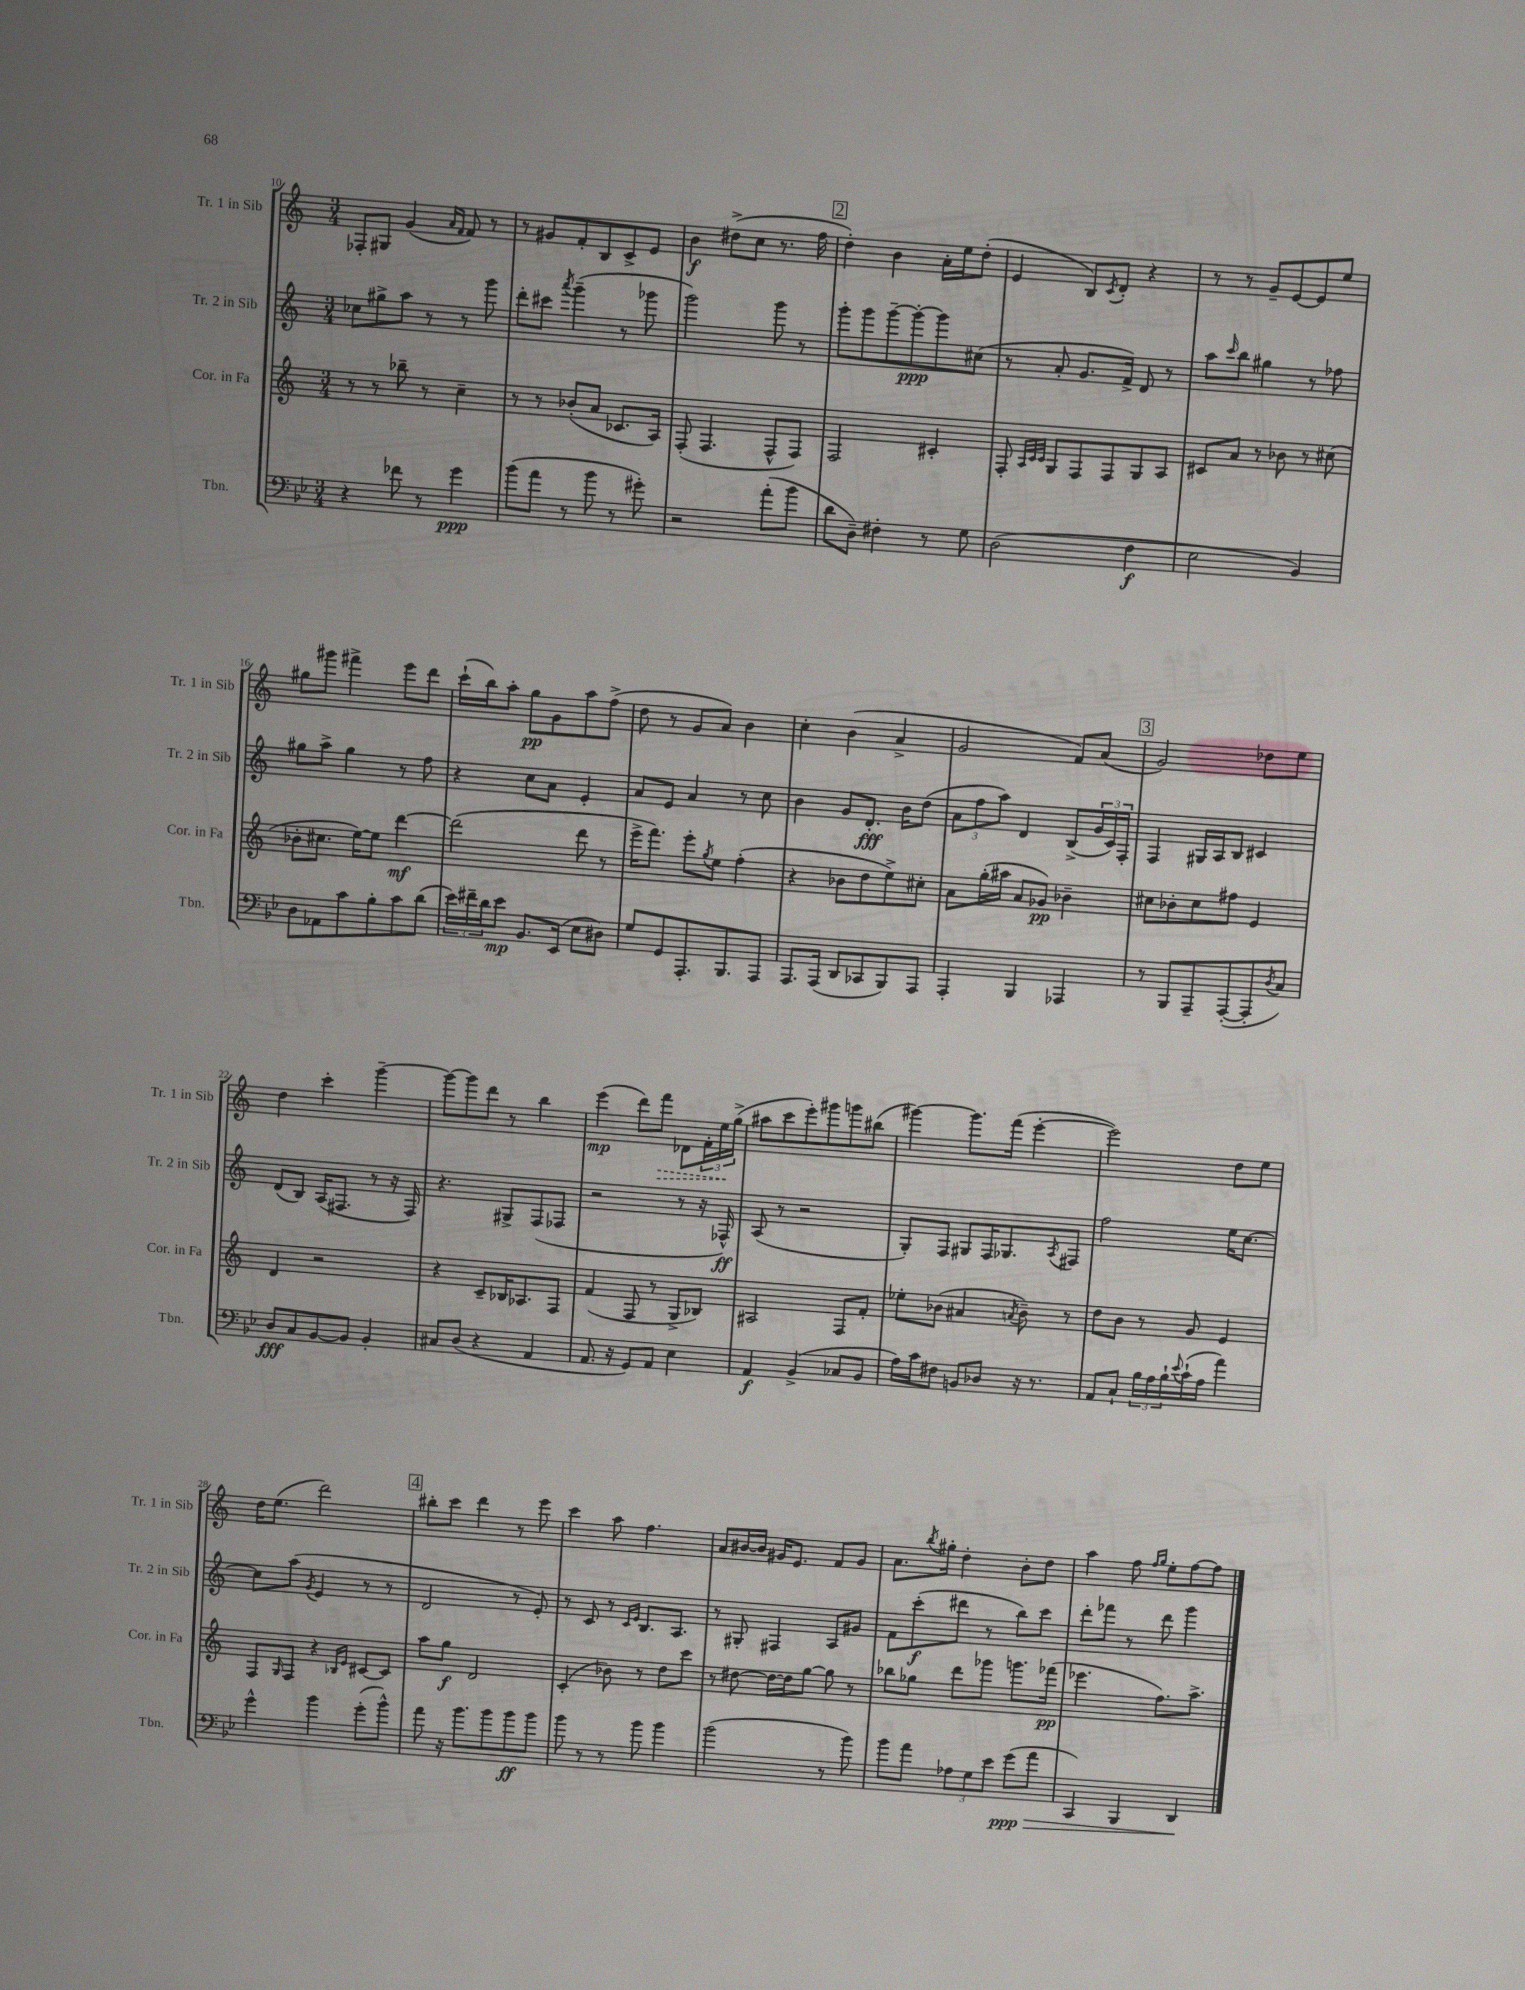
<<
\new StaffGroup <<
\new Staff = "s0" \with { instrumentName = "Tr. 1 in Sib" shortInstrumentName = "Tr. 1 in Sib" } {
    \clef treble \key c \major \numericTimeSignature \time 3/4
    fes8-. gis8 g'4( \grace { a'16 f'16 } f'8) r8 |
    r8 gis'8 f'8-. b8 c'8-> e'8 |
    b'4\f dis''8->( c''8 r8. f''16 |
    \mark \markup { \box "2" } d''4-.) b'4 a'16-. e''16 d''8-.( |
    e'4 b8) \acciaccatura { c'8 } d'8-. r4 |
    r8 r8 g'8-- e'8~ e'8 e''8 |
    gis''8 gis'''8 fis'''4-> e'''8 d'''8 |
    c'''16-!( b''16) a''8-. g''8\pp g'8 a''8 f''8->( |
    d''8 r8 g'8 a'8) b'4 |
    c''4-. b'4( a'4-> |
    g'2 f'8) a'8( |
    \mark \markup { \box "3" } g'2) des''8 e''8 |
    d''4 c'''4-. g'''4~-- |
    g'''8~ g'''8 d'''8 r8 b''4 |
    e'''4\mp( d'''8) \once \override Hairpin.style = #'dashed-line f'''8\> des'8 \tuplet 3/2 { f'16-. e''16\! g''16->( } |
    ais''8 c'''8 e'''8-.) gis'''8 g'''8 bis''8( |
    gis'''4~) gis'''8. f'''16( e'''4~-. |
    e'''2) d''8 e''8 |
    d''16 e''8.( d'''2) |
    \mark \markup { \box "4" } bis''8-. c'''8 d'''4 r8 e'''8 |
    c'''4 a''8 f''4. |
    a'8 bis'16~ bis'16 gis'16 e'8. f'8 gis'8 |
    a'8. \acciaccatura { b''8 } gis''16-. d''4-. b'8-. d''8 |
    a''4 f''8 \grace { f''16 g''16 } e''8-. f''8~ f''8 \bar "|." |
}
\new Staff = "s1" \with { instrumentName = "Tr. 2 in Sib" shortInstrumentName = "Tr. 2 in Sib" } {
    \clef treble \key c \major \numericTimeSignature \time 3/4
    ces''8 gis''8-> a''8 r8 r8 g'''8 |
    d'''8-. cis'''8 \acciaccatura { a'''8 } g'''4--( r8 ges'''8 |
    g'''2) g'''8 r8 |
    \mark \markup { \box "2" } g'''8-. g'''8 g'''8~-- g'''8~-.\ppp g'''8 cis''8( |
    r8 a'8-. g'8. f'16->) d'8 r8 |
    a''8 \grace { c'''16 } b''8 gis''4 r8 fes''8 |
    gis''8 a''8-> gis''4 r8 f''8 |
    r4 c''8 a'8 e'4-. |
    a'8 e'8 a'4 r8 c''8 |
    b'4 g'8 d'8.-.\fff b'16 d''8( |
    \tuplet 3/2 { a'8 f''8 a''8) } d'4 b8->( \tuplet 3/2 { g'16 c'16) f16-. } |
    \mark \markup { \box "3" } f4 gis16 a16 b8 cis'4 |
    d'8( b8) a16( fis8. r8 r16 fis16) |
    r4. gis8-> f8( fes8 |
    r2 r8 r16 fes16-^\ff) |
    a8( r8 r2 |
    g8-.) f8 gis8 f16 ges8. \acciaccatura { a8 } fis8 |
    f''2 e''16 c''8.~ |
    c''8 a''8( \acciaccatura { g'8 } e'4 r8 r8 |
    \mark \markup { \box "4" } d'2 r8 e'8-.) |
    r8 c'8 r8 \grace { c'16 e'16 } b8. a8. |
    r8 gis8-. fis4 a8 gis'8 |
    f'8 c'''8-.\f( dis'''8 r8 b''8) c'''8 |
    d'''8-. fes'''8 r8 d'''8 g'''4 \bar "|." |
}
\new Staff = "s2" \with { instrumentName = "Cor. in Fa" shortInstrumentName = "Cor. in Fa" } {
    \clef treble \key c \major \numericTimeSignature \time 3/4
    r8 r8 bes''8-- r8 c''4-- |
    r8 r8 bes'8-.( a'8 ces'8. a16) |
    f8-.( f4. f8-^ f8) |
    \mark \markup { \box "2" } f2 cis'4-. |
    f8-. \grace { a32 c'32 c'32 } g8 f8 f8 g8 a8 |
    cis'8 a'8 r8 bes'8 r8 cis''8( |
    bes'8-. cis''8. e''16~) e''8 d'''4~\mf |
    d'''2( d'''8 r8 |
    e'''16-> f'''8.) e'''8-. \acciaccatura { g''8 } e''8 f''4-.( |
    r4 bes'8 d''8 e''8->) cis''8-. |
    a'8 g''16-.( ais''16 a'8 ges'8\pp) bes'4-- |
    \mark \markup { \box "3" } cis''8 bes'8-. cis''8 fis''8 e'4 |
    d'4 r2 |
    r4 c'8-- bes16 aes8. f8 |
    f'4( f8 r8 g8-> bes8) |
    ais2 f8 f'8-. |
    ees''8-. bes'8( ais'4 \acciaccatura { a'8 } bes'8--) r8 |
    d''8 b'8 r8 g'8 e'4 |
    f8 \grace { g16 } f8 r4 \grace { bes16 e'16 } cis'8~ cis'8 |
    \mark \markup { \box "4" } a''8 g''8\f d'2 |
    c'4-.( bes'8) r8 d''8 c'''8 |
    r8 dis''8~ dis''16~ dis''16 g''8~ g''8 r8 |
    bes''8 ges''8 d'''8 ges'''8 g'''8. fes'''16\pp( |
    ees'''4. f''8.) a''8.-> \bar "|." |
}
\new Staff = "s3" \with { instrumentName = "Tbn." shortInstrumentName = "Tbn." } {
    \clef bass \key bes \major \numericTimeSignature \time 3/4
    r4 fes'8 r8 g'4\ppp |
    bes'8( a'8 r8 bes'8 r8 gis'8-.) |
    r2 a'8-.( bes'8 |
    \mark \markup { \box "2" } d'8 d8--) fis4-. r8 g8 |
    d2( f4\f |
    ees2 bes,4) |
    d8 aes,8 c'8 bes8-. c'8 d'8( |
    \tuplet 3/2 { ees'16) fis'16-- d'16 } ees'8\mp bes,8. ees,16( ees8 dis8) |
    g8 g,8 a,,8.-. bes,,8. a,,8 |
    a,,8. a,,16( d,8 ces,8 bes,,8) a,,8 |
    a,,4-. bes,,4 aes,,4 |
    \mark \markup { \box "3" } r8 bes,,8 a,,8-- a,,8~-.( a,,8-. \acciaccatura { d8 } c8) |
    d8\fff c8 bes,8~ bes,8 bes,4-. |
    cis8 d8( r4 a,4 |
    a,8. r16 g,8) a,8 ees4 |
    a,4\f bes,4->( ces8 bes,8 |
    a16) c'16 fis8 b,8 des8 r16 r8. |
    a,8 c8-! \tuplet 3/2 { bes16 a16 bes16-! } \appoggiatura { ees'8 } c'16-!( a16 a'4) |
    g'4-^ bes'4 g'8-.( bes'8-^) |
    \mark \markup { \box "4" } a'8 r16 bes'8. bes'8 bes'8\ff bes'8 |
    bes'8 r8 r8 bes'8 bes'4 |
    bes'2( r8 bes'8) |
    bes'8 a'8 \tuplet 3/2 { aes8 g8 ees'8 } g'8\ppp\>( a'8 |
    c,4) bes,,4 d,4\! \bar "|." |
}
>>
>>
\layout { \context { \Score currentBarNumber = #10 } }
